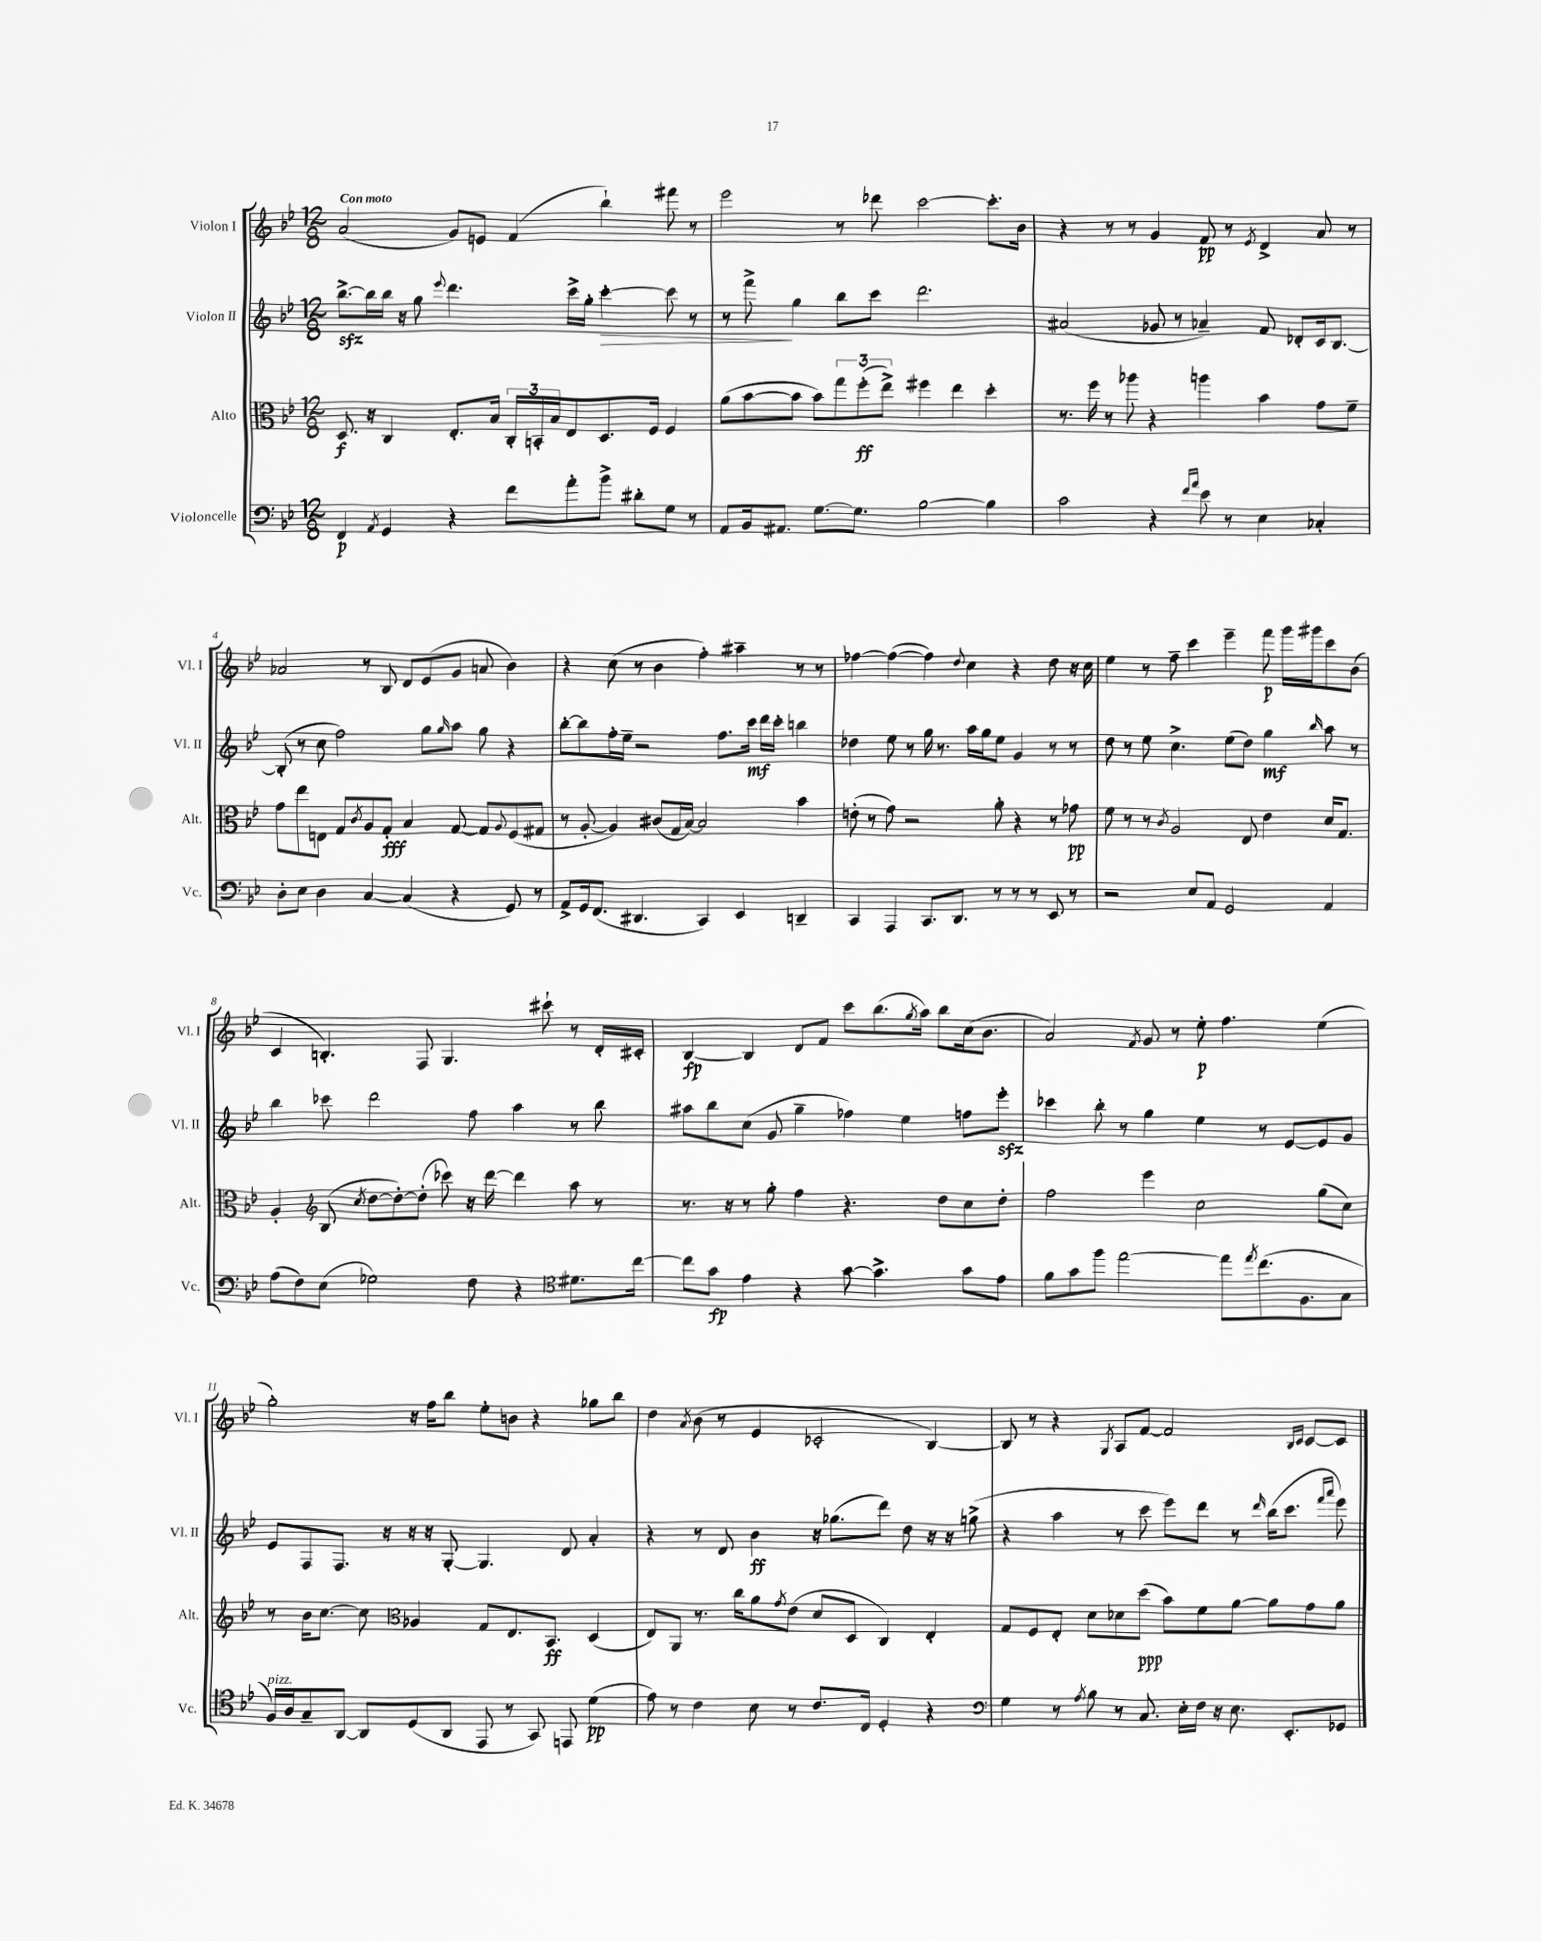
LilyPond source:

<<
\new StaffGroup <<
\new Staff = "s0" \with { instrumentName = "Violon I" shortInstrumentName = "Vl. I" } {
    \clef treble \key bes \major \numericTimeSignature \time 12/8 \tempo "Con moto"
    a'2( g'8) e'8 f'4( bes''4-!) fis'''8 r8 |
    ees'''2 r8 des'''8 c'''2~ c'''8.-. bes'16 |
    r4 r8 r8 g'4 f'8\pp r8 \acciaccatura { ees'8 } d'4-> a'8 r8 |
    aes'2 r8 bes8 d'8 ees'8( g'8 a'8 bes'4) |
    r4 c''8( r8 bes'4 f''4-.) ais''4-- r8 r8 |
    fes''4~ fes''4~( fes''4) \appoggiatura { d''8 } c''4 r4 d''8 r16 c''16 |
    ees''4 r8 f''8-- c'''4 ees'''4-- f'''8\p g'''16 gis'''16 c'''8 bes'8( |
    c'4 b4.-.) f8 g4. cis'''8-! r8 d'16-. cis'16-. |
    bes4~\fp bes4 d'8 f'8 c'''8 bes''8.( \acciaccatura { g''8 } a''16) bes''8 c''16( bes'8. |
    a'2) \acciaccatura { f'8 } g'8 r8 ees''8-.\p f''4. ees''4( |
    g''2-.) r16 f''16 bes''8 ees''8-. b'8 r4 ges''8 bes''8 |
    d''4 \acciaccatura { a'8 } bes'8( r8 ees'4 ces'2-. bes4~) |
    bes8 r8 r4 \acciaccatura { g8 } a8 f'8~ f'2 \grace { bes16 c'16 } c'8~ c'8 \bar "|." |
}
\new Staff = "s1" \with { instrumentName = "Violon II" shortInstrumentName = "Vl. II" } {
    \clef treble \key bes \major \numericTimeSignature \time 12/8
    bes''8.~->\sfz bes''16 bes''16 r16 g''8 \appoggiatura { ees'''8 } d'''4. c'''16-> g''16-. c'''4~-.\> c'''8 r8 |
    r8 f'''8->\! g''4 bes''8 c'''8 d'''2. |
    ais'2( ges'8 r8 aes'4--) f'8 des'8-. c'16 bes8.~ |
    bes8-.( r8 c''8 f''2) g''8 \grace { g''16 } a''8 g''8 r4 |
    bes''8~-. bes''8 f''16-. ees''16-- r2 f''8. c'''16\mf d'''16 c'''16-. b''4 |
    des''4 ees''8 r8 g''16 r8. a''16 g''16 ees''8 g'4 r8 r8 |
    d''8 r8 ees''8 c''4.-> ees''8( d''8) g''4\mf \grace { bes''16 } a''8 r8 |
    bes''4 ces'''8 d'''2 f''8 a''4 r8 bes''8 |
    ais''8 bes''8 c''8( g'8 g''4-- fes''4) ees''4 f''8 ees'''8-.\sfz |
    ces'''4 bes''8-. r8 g''4 ees''4 r8 ees'8~ ees'8 g'8 |
    ees'8 f8 f8. r16 r16 r16 g8~-. g4. d'8 a'4-. |
    r4 r8 d'8 bes'4\ff r16 ges''8.( d'''8) d''8 r16 r16 g''8->( |
    r4 a''4 r8 c'''8 ees'''8) d'''8 r8 \grace { d'''16 } bes''16( c'''8. \grace { f'''16 a'''16 } ees'''8) \bar "|." |
}
\new Staff = "s2" \with { instrumentName = "Alto" shortInstrumentName = "Alt." } {
    \clef alto \key bes \major \numericTimeSignature \time 12/8
    d8.\f r16 c4 ees8.-. bes16 \tuplet 3/2 { c16-. b,16-. bes16 } ees8 d8. f16 f4 |
    a'8( bes'8~ bes'8 bes'8) \tuplet 3/2 { g''8 f''8-.\ff( ees''8->) } fis''4 ees''4 d''4-. |
    r8. f''16 r8 aes''8 r4 a''4 bes'4 g'8 f'8-- |
    g'8 ees''8 e8 g8 \acciaccatura { c'8 } a8 g8-.\fff bes4 g8~ g8 \appoggiatura { a8 } f8( gis8 |
    r8 a8~-. a4) cis'8( g16 bes16~) bes2 bes'4 |
    e'8-.( r8 g'8) r2 a'8-. r4 r8 ges'8\pp |
    f'8 r8 r8 \acciaccatura { c'8 } a2 ees8 ees'4 d'16 g8. |
    a4-. \clef treble bes8( \acciaccatura { c''8 } d''8~ d''8~-.) d''8-.( ces'''8) r16 d'''16~ d'''4 a''8 r8 |
    r8. r16 r8 g''8-. f''4 r4. d''8 c''8 d''8-. |
    f''2 ees'''4 c''2 g''8( c''8) |
    r8 bes'16 c''8.~ c''8 \clef alto aes4 g8 ees8. bes,8.\ff d4( |
    ees8) a,8 r8. c''16 a'8 \acciaccatura { g'8 } ees'8( d'8 d8 c4) ees4-. |
    g8 f8 ees8-. d'8 des'8 d''8\ppp( bes'8) f'8 a'8~ a'8 g'8 a'8 \bar "|." |
}
\new Staff = "s3" \with { instrumentName = "Violoncelle" shortInstrumentName = "Vc." } {
    \clef bass \key bes \major \numericTimeSignature \time 12/8
    f,4\p \acciaccatura { a,8 } g,4 r4 f'8 a'8-. bes'8-> dis'8-. g8 r8 |
    a,8 bes,16 ais,8. g8.~ g8. bes2~ bes4 |
    c'2 r4 \grace { f'16 a'16 } ees'8 r8 ees4 ces4-. |
    d8-. ees8 d4 c4~ c4( r4 g,8) r8 |
    a,8-> g,16 f,8.( dis,4. c,4) ees,4 d,4-- |
    c,4 a,,4 c,8. d,8. r8 r8 r8 ees,8 r8 |
    r2 ees8 a,8 g,2 a,4 |
    a8( f8) ees8( ges2) f8 r4 \clef tenor dis'8. c''16~ |
    c''8 g'8\fp ees'4 r4 g'8~ g'4.-> g'8 ees'8 |
    f'8 g'8 f''8 ees''2~ ees''8 \acciaccatura { ees''8 } c''8.( f8. g8 |
    f16^\markup { \italic "pizz." }) a16 g8-- a,8~ a,8 d8( a,8 ees,8 r8 g,8) e,8 d'4\pp( |
    ees'8) r8 c'4 bes8 r8 c'8. c16 d4-. r4 |
    \clef bass g4 r8 \acciaccatura { a8 } bes8 r8 c8. ees16-. f16 r16 ees8. ees,8.-. ges,8 \bar "|." |
}
>>
>>
